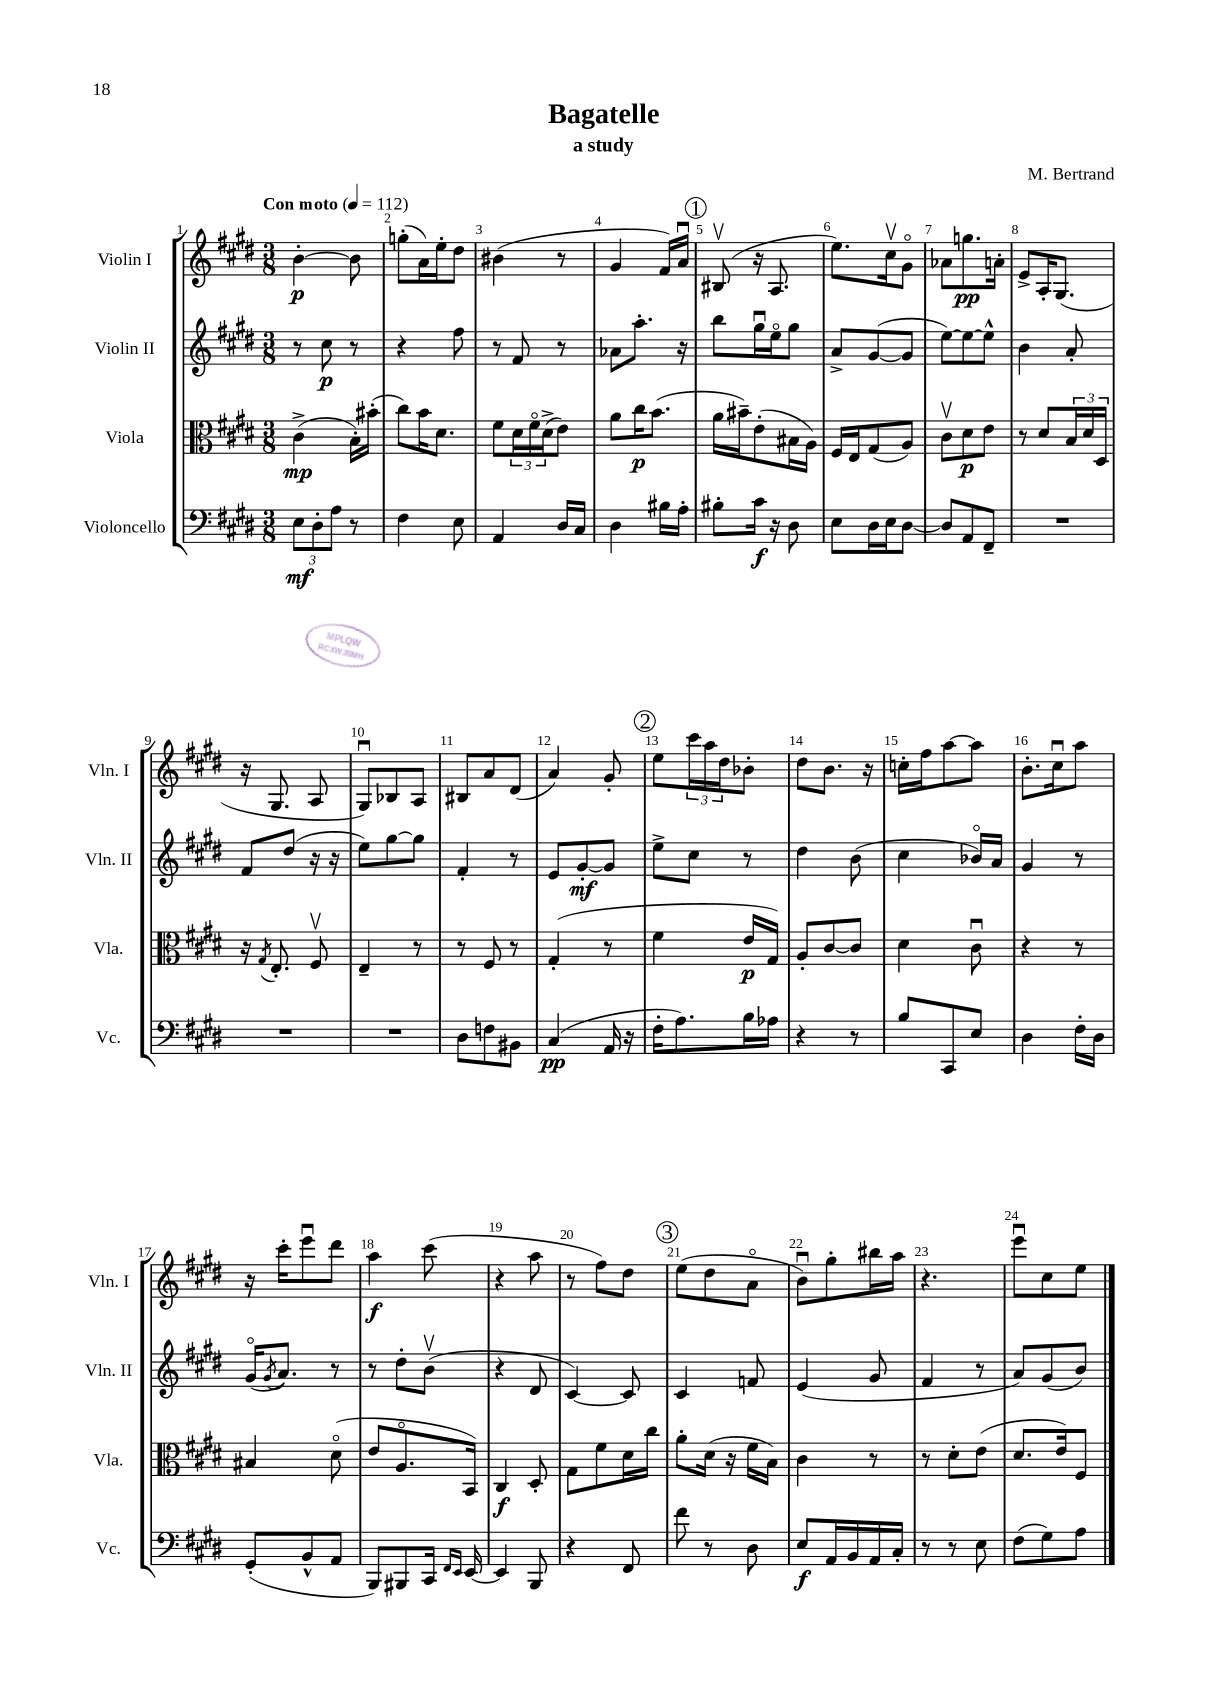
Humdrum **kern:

**kern	**kern	**kern	**kern
*staff4	*staff3	*staff2	*staff1
*clefF4	*clefC3	*clefG2	*clefG2
*k[f#c#g#d#]	*k[f#c#g#d#]	*k[f#c#g#d#]	*k[f#c#g#d#]
*M3/8	*M3/8	*M3/8	*M3/8
*MM112	*MM112	*MM112	*MM112
12E	(4c#^	8r	[4b'
12D#'	.	.	.
.	.	8cc#	.
12A	.	.	.
8r	16B')	8r	8b]
.	(16b#'	.	.
=	=	=	=
4F#	8cc#)	4r	(8gg'
.	16b	.	16a)
.	8.d#	.	16ee'
8E	.	8ff#	8dd#
=	=	=	=
4AA	8f#	8r	(4b#
.	24d#	8f#	.
.	24f#o	.	.
.	(24d#^	.	.
16D#	8e)	8r	8r
16C#	.	.	.
=	=	=	=
4D#	8a	8a-	4g#
.	16cc#	8.aa'	.
.	(8.b	.	.
16B#	.	.	16f#)
16A'	.	16r	16au
=	=	=	=
8B#'	16a	8bb	(8B#v
.	16b#~)	.	.
16c#	(8e'	16gg#u	16r
16r	.	16eeo	8.A
8D#	16B#	8gg#	.
.	16A)	.	.
=	=	=	=
8E	16F#	8a^	8.ee)
.	16E	.	.
16D#	(8G#	([8g#	.
16E	.	.	16cc#v
[8D#	8A)	8g#]	8g#o
=	=	=	=
8D#]	8c#v	[8ee)	8a-
8AA	8d#	8ee_	8.gg
8FF#~	8e	8ee^^]	.
.	.	.	16a'
=	=	=	=
4.r	8r	4b	8e^
.	8d#	.	16A'
.	.	.	(8.G#
.	24B	8a'	.
.	24d#	.	.
.	24D#	.	.
=	=	=	=
4.r	16r	8f#	16r
.	8qG#	.	.
.	8.E'	.	8.G#
.	.	(8dd#	.
.	8F#v	16r	8A
.	.	16r	.
=	=	=	=
4.r	4E~	8ee)	8G#u)
.	.	[8gg#	8B-
.	8r	8gg#]	8A
=	=	=	=
8D#	8r	4f#'	8B#
8F	8F#	.	8a
8BB#	8r	8r	(8d#
=	=	=	=
(4C#	(4G#'	8e	4a)
.	.	[8g#'	.
16AA	8r	8g#]	8g#'
16r	.	.	.
=	=	=	=
16F#'	4f#	8ee^	8ee
8.A)	.	.	.
.	.	8cc#	24ccc#
.	.	.	24aa
.	.	.	24dd#
16B	16e	8r	8b-'
16A-	16G#)	.	.
=	=	=	=
4r	8A'	4dd#	8dd#
.	[8c#	.	8.b
8r	8c#]	(8b	.
.	.	.	16r
=	=	=	=
8B	4d#	4cc#	16cc'
.	.	.	16ff#
8CC#	.	.	[8aa
8E	8c#u	16b-o)	8aa]
.	.	16a	.
=	=	=	=
4D#	4r	4g#	8.b'
.	.	.	16cc#u
16F#'	8r	8r	8aa
16D#	.	.	.
=	=	=	=
(8GG#'	4B#	(16g#o	16r
.	.	8qg#	.
.	.	8.a)	16ccc#'
8BB^^	.	.	8eeeu
8AA	(8d#o	8r	8ddd#
=	=	=	=
8BBB)	8e	8r	4aa
8BBB#	8.Ao	8dd#'	.
16CC#	.	(8bv	(8ccc#
16qqFF#	.	.	.
16qqEE	.	.	.
[16EE	16BB)	.	.
=	=	=	=
4EE]	4C#	4r	4r
8BBB	8D#'	8d#	8aa
=	=	=	=
4r	8G#	[4c#)	8r
.	8f#	.	8ff#)
8FF#	16d#	8c#]	8dd#
.	16cc#	.	.
=	=	=	=
8f#	8a'	4c#	(8ee
8r	(16d#	.	8dd#
.	16r	.	.
8D#	16f#	8f	8ao
.	16B)	.	.
=	=	=	=
8E	4c#	(4e	8bu)
16AA	.	.	8gg#'
16BB	.	.	.
16AA	8r	8g#	16bb#
16C#'	.	.	16aa
=	=	=	=
8r	8r	4f#	4.r
8r	8d#'	.	.
8E	(8e	8r	.
=	=	=	=
(8F#	8.d#	8a)	8eeeu
8G#)	.	(8g#	8cc#
.	16e)	.	.
8A	8F#	8b)	8ee
==	==	==	==
*-	*-	*-	*-
